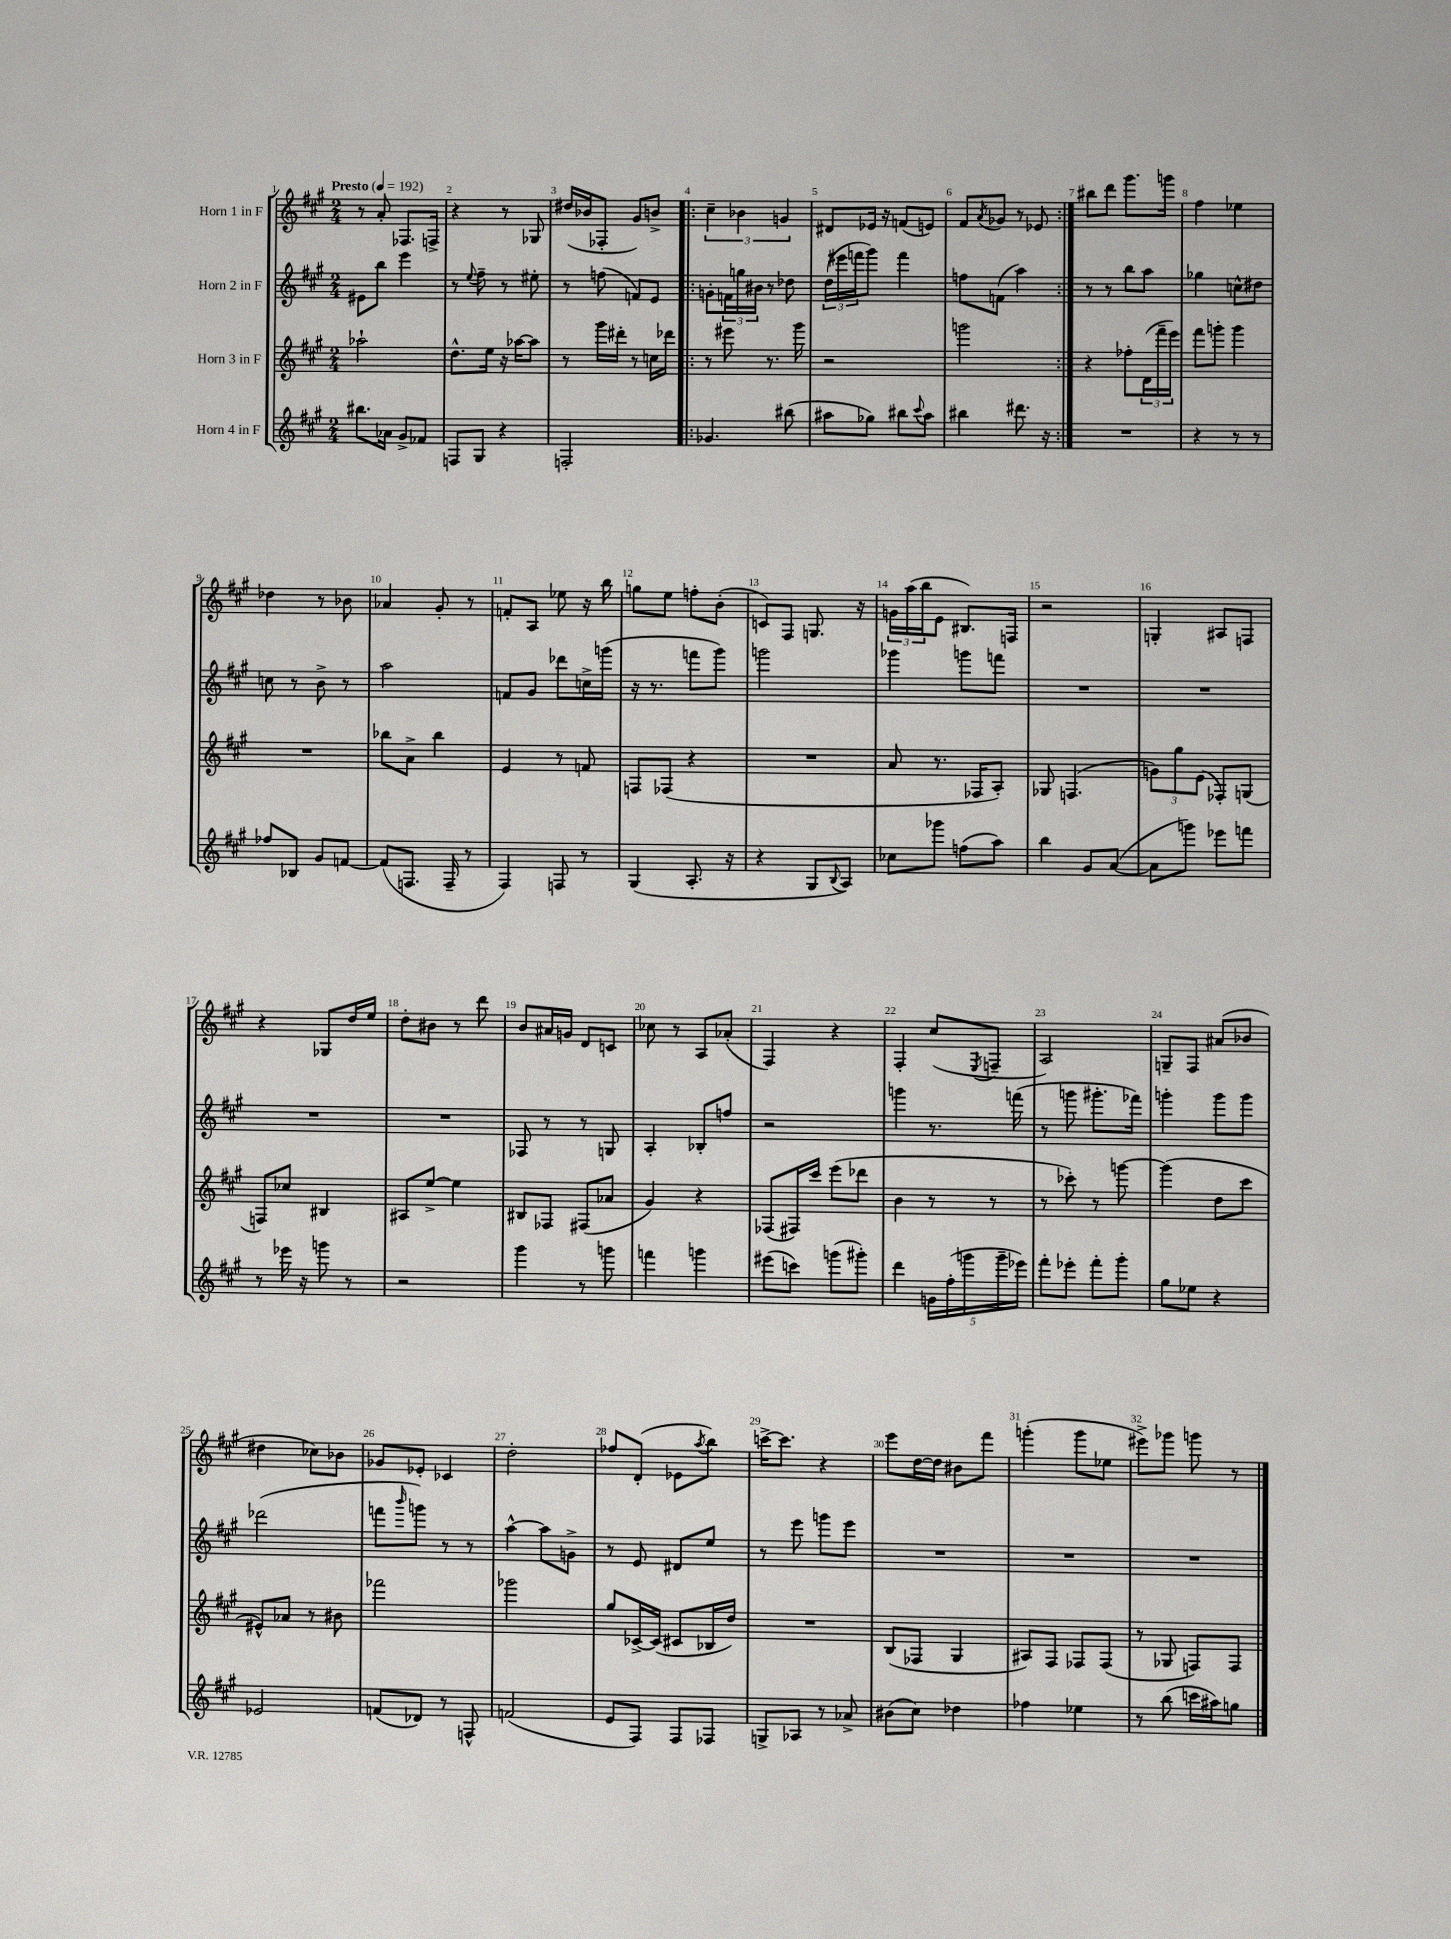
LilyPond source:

<<
\new StaffGroup <<
\new Staff = "s0" \with { instrumentName = "Horn 1 in F" } {
    \clef treble \key a \major \numericTimeSignature \time 2/4 \tempo "Presto" 4 = 192
    r8 a'8-. fes8. f16-> |
    r4 r8 ges8 |
    dis''16( bes'16 fes8-. gis'8) b'8-> |
    \repeat volta 2 { \tuplet 3/2 { cis''4-- bes'4 g'4 } |
    dis'8 ees'16 r16 f'8( e'8) |
    fis'8 \acciaccatura { a'8 } ges'8 r8 ees'8 | }
    bis''8 d'''8 gis'''8. g'''16 |
    fis''4 ees''4 |
    des''4 r8 bes'8 |
    aes'4 gis'8-. r8 |
    f'8-. a8 ees''8 r16 b''16 |
    g''8 e''8 f''8-. b'8-.( |
    c'8) fis8 g8. r16 |
    \tuplet 3/2 { g'16 a''16( b''16 } e'8 bis8.) f16 |
    r2 |
    g4-. ais8 f8 |
    r4 ges8 d''16 e''16 |
    d''8-. bis'8 r8 d'''8 |
    b'8 ais'16 g'16 d'8 c'8 |
    ces''8 r8 a8 aes'8-.( |
    fis4) r4 |
    fis4-. cis''8( \acciaccatura { e8 } f8-- |
    a2) |
    g8-- fis8 ais'8( bes'8 |
    dis''4 ces''8) bes'8 |
    ges'8 ees'8-. ces'4 |
    d''2-. |
    fes''8 d'8-.( ees'8 \acciaccatura { a''8 } b''8) |
    c'''16~-> c'''8. r4 |
    e'''8 d''16~ d''16 bis'8 fis'''8 |
    g'''4-.( g'''8 ees''8 |
    eis'''8->) ges'''8 g'''8 r8 \bar "|." |
}
\new Staff = "s1" \with { instrumentName = "Horn 2 in F" } {
    \clef treble \key a \major \numericTimeSignature \time 2/4
    eis'8 b''8 e'''4 |
    r8 \appoggiatura { e''8 } fis''8-- r8 eis''8-. |
    r8 f''8( f'8) e'8 |
    \repeat volta 2 { g'8-. \tuplet 3/2 { f'16 g''16 bis'16 } r8 des''8 |
    \tuplet 3/2 { d''16( eis'''16 f'''16 } gis'''8) f'''4 |
    f''8 f'8( a''4) | }
    r8 r8 b''8 a''8 |
    ges''4 c''8-^ dis''8 |
    c''8 r8 b'8-> r8 |
    a''2 |
    f'8 gis'8 des'''8 c''16-> g'''16( |
    r16 r8. f'''8 gis'''8) |
    g'''2 |
    ges'''4 g'''8 f'''8 |
    R2 |
    R2 |
    R2 |
    R2 |
    fes8 r8 r8 g8 |
    a4-. bes8-. f''8 |
    r2 |
    g'''4 r8. f'''16( |
    r8 g'''8 gis'''8.-. fes'''16) |
    g'''4-. g'''8 g'''8 |
    des'''2( |
    f'''8 \grace { b'''16 } g'''8) r8 r8 |
    a''4~-^ a''8 g'8-> |
    r8 e'8 dis'8 e''8 |
    r8 e'''8 g'''8 e'''8 |
    R2 |
    R2 |
    R2 \bar "|." |
}
\new Staff = "s2" \with { instrumentName = "Horn 3 in F" } {
    \clef treble \key a \major \numericTimeSignature \time 2/4
    aes''2-! |
    d''8.-^ e''16 r16 aes''16~ aes''8 |
    r8 gis'''16 dis'''16-. r8 c''16 des'''16 |
    \repeat volta 2 { r8 eis'''8 r8. gis'''16 |
    r2 |
    g'''2 | }
    r4 fes''8-. \tuplet 3/2 { d'16( fis'''16-- e'''16) } |
    fis'''8 g'''8-. g'''4 |
    R2 |
    bes''8 a'8-> bes''4 |
    e'4 r8 f'8 |
    f8 fes8( r4 |
    R2 |
    a'8 r8. fes16 a8-.) |
    ges8 f4.( |
    \tuplet 3/2 { g'8) gis''8 e'8( } fes8-.) g8( |
    f8) ces''8 bis4 |
    ais8 e''8~-> e''4 |
    bis8 fes8 fis8( aes'8 |
    gis'4) r4 |
    fes8( fis16) cis'''16 e'''8( des'''8 |
    b'4 r8 r8 |
    r8 ces'''8-.) r8 g'''8~ |
    g'''4( d''8 cis'''8 |
    eis'8-^) aes'8 r8 bis'8 |
    fes'''2 |
    ges'''2 |
    gis''8 ces'16~-> ces'16( cis'8 bes16 d''16) |
    R2 |
    b8( fes8 gis4 |
    ais8) fis8 fes8 fes8( |
    r8 ges8 f8) f8 \bar "|." |
}
\new Staff = "s3" \with { instrumentName = "Horn 4 in F" } {
    \clef treble \key a \major \numericTimeSignature \time 2/4
    bis''8. aes'16 gis'8-> fes'8 |
    f8 gis8 r4 |
    f2-. |
    \repeat volta 2 { ges'4. bis''8( |
    ais''8 ges''8) bis''8 \appoggiatura { cis'''8 } ais''8 |
    bis''4 dis'''8. r16 | }
    R2 |
    r4 r8 r8 |
    fes''8 bes8 gis'8 f'8~ |
    f'8( f8. f16-- r8 |
    fis4) f8 r8 |
    gis4( a8.-. r16 |
    r4 gis8 \appoggiatura { b8 } a8) |
    ces''8 ges'''8 f''8( a''8) |
    b''4 gis'8 a'8~( |
    a'8 g'''8) ees'''8 f'''8 |
    r8 ees'''16 r16 g'''8 r8 |
    r2 |
    gis'''4 r8 g'''8 |
    f'''4 g'''4 |
    eis'''8( c'''8) g'''8( gis'''8-.) |
    d'''4 \tuplet 5/4 { g'16 fis''16-.( g'''16 g'''16-- ees'''16) } |
    fis'''8-. ees'''8-. fis'''8-. gis'''8-. |
    gis''8 ees''8 r4 |
    ees'2 |
    f'8( des'8) r8 f8-^ |
    f'2( |
    e'8 fis8) fis8 fes8 |
    g8-> aes8 r8 aes'8-> |
    bis'8( cis''8) des''4 |
    fes''4 ees''4 |
    r8 b''8( c'''16 ais''16) g''8 \bar "|." |
}
>>
>>
\layout { \context { \Score \override BarNumber.break-visibility = ##(#f #t #t) barNumberVisibility = #all-bar-numbers-visible } }
